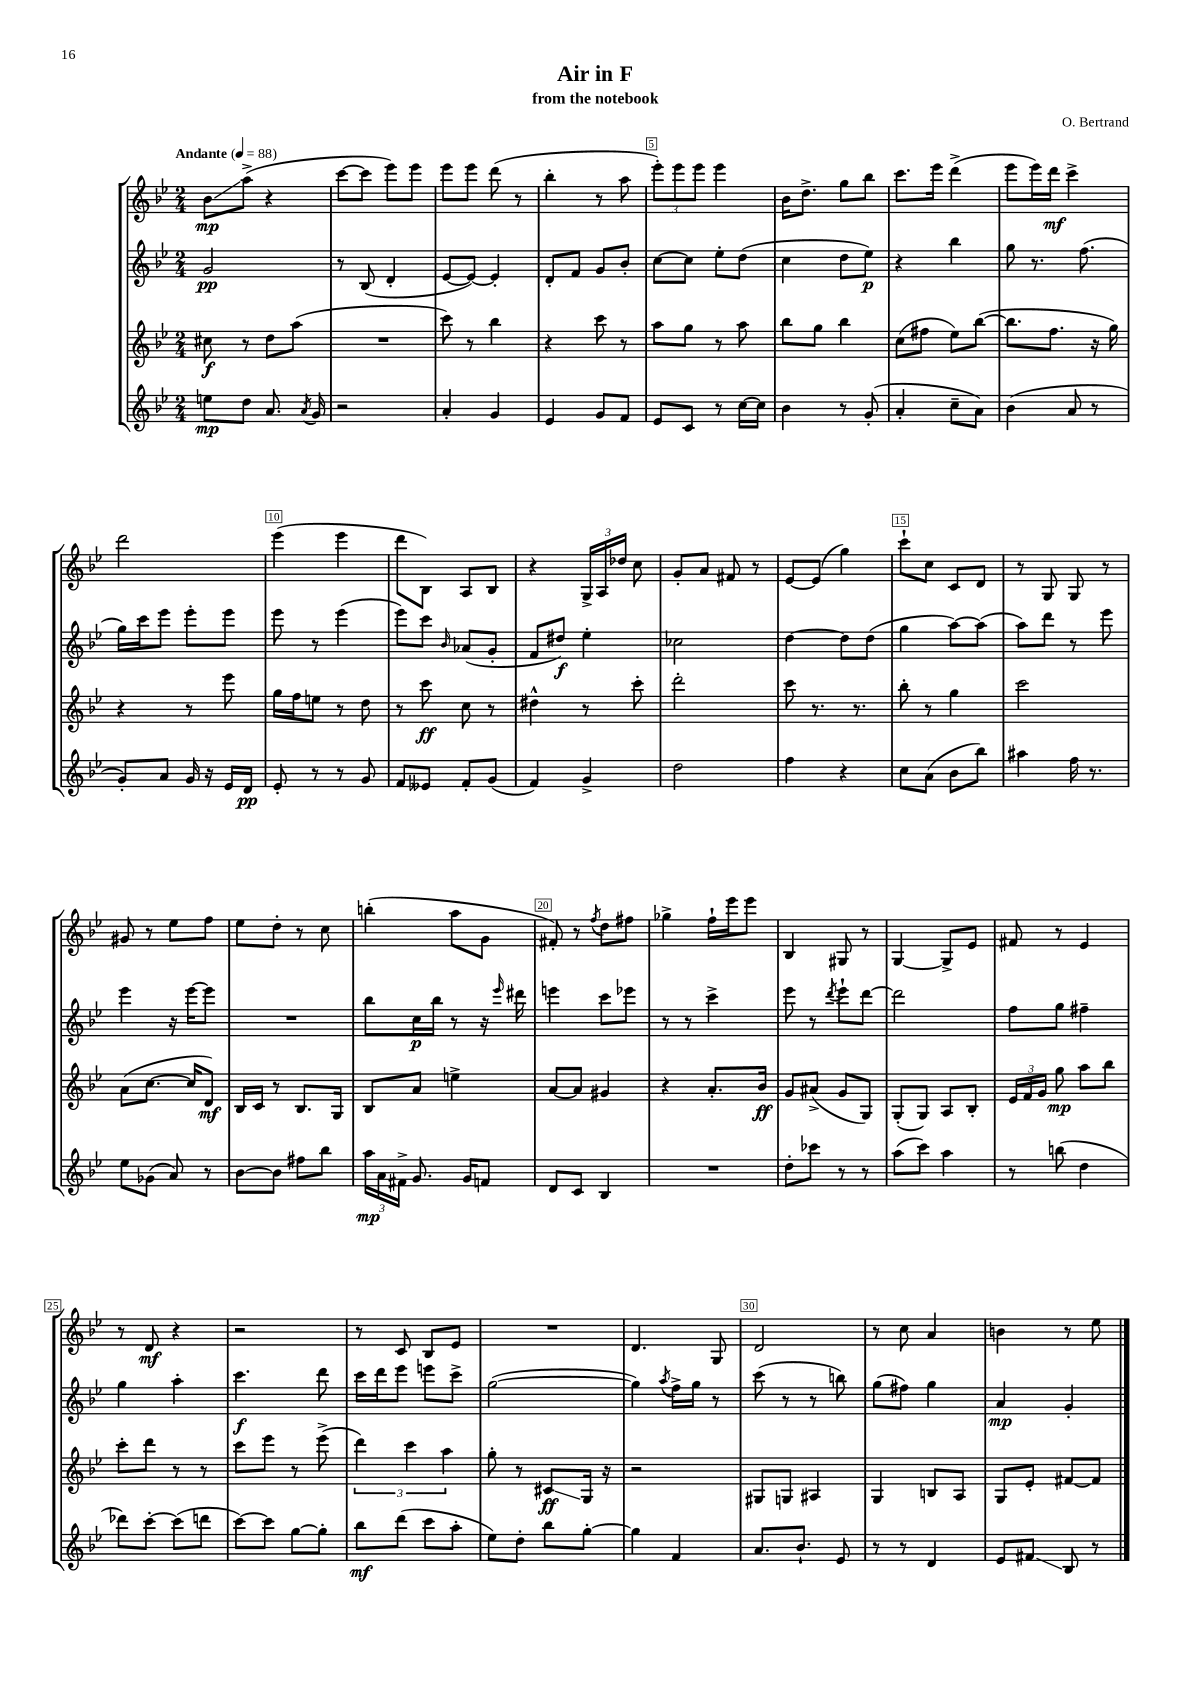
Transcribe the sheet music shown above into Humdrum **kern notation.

**kern	**kern	**kern	**kern
*staff4	*staff3	*staff2	*staff1
*clefG2	*clefG2	*clefG2	*clefG2
*k[b-e-]	*k[b-e-]	*k[b-e-]	*k[b-e-]
*M2/4	*M2/4	*M2/4	*M2/4
*MM88	*MM88	*MM88	*MM88
8ee	8cc#	2g	8b-
8dd	8r	.	(8aa^
8.a	8dd	.	4r
.	(8aa	.	.
8qa	.	.	.
16g	.	.	.
=	=	=	=
2r	2r	8r	[8ccc
.	.	(8B-	8ccc]
.	.	4d'	8eee-)
.	.	.	8eee-
=	=	=	=
4a'	8ccc)	[8e-	8eee-
.	8r	8e-_)	8eee-
4g	4bb-	4e-']	(8ddd
.	.	.	8r
=	=	=	=
4e-	4r	8d'	4bb-'
.	.	8f	.
8g	8ccc	8g	8r
8f	8r	8b-'	8aa
=	=	=	=
8e-	8aa	[8cc	12eee-')
.	.	.	12eee-
8c	8gg	8cc]	.
.	.	.	12eee-
8r	8r	8ee-'	4eee-
[16cc	8aa	(8dd	.
16cc]	.	.	.
=	=	=	=
4b-	8bb-	4cc	16b-
.	.	.	8.dd^
.	8gg	.	.
8r	4bb-	8dd	8gg
(8g'	.	8ee-)	8bb-
=	=	=	=
4a'	(8cc	4r	8.ccc
.	8ff#	.	.
.	.	.	16eee-
8cc~	8ee-)	4bb-	(4ddd^
8a)	([8bb-	.	.
=	=	=	=
(4b-	8.bb-]	8gg	8eee-
.	.	8.r	16eee-)
.	8.ff	.	16ddd
8a	.	.	4ccc^
.	.	(8.ff	.
8r	16r	.	.
.	16gg)	.	.
=	=	=	=
8g')	4r	16gg)	2ddd
.	.	16ccc	.
8a	.	8eee-	.
16g	8r	8eee-'	.
16r	.	.	.
16e-	8eee-	8eee-	.
16d	.	.	.
=	=	=	=
8e-'	16gg	8eee-	(4eee-
.	16ff	.	.
8r	8ee	8r	.
8r	8r	(4eee-	4eee-
8g	8dd	.	.
=	=	=	=
8f	8r	8eee-)	8ddd
8e--	8ccc	8ccc	8B-)
.	.	16qqb-	.
8f'	8cc	(8a-	8A
(8g	8r	8g'	8B-
=	=	=	=
4f)	4dd#^^	8f	4r
.	.	8dd#)	.
4g^	8r	4ee-'	24G^
.	.	.	24A
.	.	.	24dd-
.	8ccc'	.	8cc
=	=	=	=
2dd	2ddd'	2cc-	8g'
.	.	.	8a
.	.	.	8f#
.	.	.	8r
=	=	=	=
4ff	8ccc	[4dd	[8e-
.	8.r	.	(8e-]
4r	.	8dd]	4gg)
.	8.r	.	.
.	.	(8dd	.
=	=	=	=
8cc	8bb-'	4gg	8ccc`
(8a	8r	.	8cc
8b-	4gg	[8aa)	8c
8bb-)	.	(8aa]	8d
=	=	=	=
4aa#	2ccc	8aa)	8r
.	.	8ddd	8G
16ff	.	8r	8G
8.r	.	.	.
.	.	8eee-	8r
=	=	=	=
8ee-	(8a	4eee-	8g#
(8g-	[8.cc	.	8r
8a)	.	16r	8ee-
.	16cc]	[16eee-	.
8r	8d)	8eee-]	8ff
=	=	=	=
[8b-	16B-	2r	8ee-
.	16c	.	.
8b-]	8r	.	8dd'
8ff#	8.B-	.	8r
8bb-	.	.	8cc
.	16G	.	.
=	=	=	=
24aa	8B-	8bb-	(4bb'
24a	.	.	.
24f#^	.	.	.
8.g	8a	16cc	.
.	.	16bb-	.
.	4ee^	8r	8aa
16g	.	.	.
8f	.	16r	8g
.	.	16qqeee-	.
.	.	16ddd#	.
=	=	=	=
8d	[8a	4eee	8f#')
8c	8a]	.	8r
.	.	.	8qff
4B-	4g#	8ccc	8dd
.	.	8eee-	8ff#
=	=	=	=
2r	4r	8r	4gg-^
.	.	8r	.
.	8.a'	4ccc^	16ff`
.	.	.	16eee-
.	.	.	8eee-
.	16b-	.	.
=	=	=	=
8dd'	8g	8eee-	4B-
8ccc-	(8a#^	8r	.
.	.	8qddd	.
8r	8g	8eee-`	8G#
8r	8G)	[8ddd	8r
=	=	=	=
(8aa	(8G'	2ddd]	[4G
8ccc)	8G)	.	.
4aa	8A	.	8G^]
.	8B-'	.	8e-
=	=	=	=
8r	24e-	8ff	8f#
.	24f	.	.
.	24g	.	.
(8bb	8gg	8gg	8r
4dd	8aa	4ff#~	4e-
.	8bb-	.	.
=	=	=	=
8ddd-)	8ccc'	4gg	8r
[8ccc'	8ddd	.	8d
(8ccc]	8r	4aa'	4r
8ddd	8r	.	.
=	=	=	=
[8ccc)	8ccc	4.ccc	2r
8ccc]	8eee-	.	.
[8gg	8r	.	.
8gg']	(8eee-^	8ddd	.
=	=	=	=
8bb-	6ddd)	16ccc	8r
.	.	16ddd	.
(8ddd	.	8eee-	8c
.	6ccc	.	.
8ccc	.	8eee	8B-
.	6aa	.	.
8aa'	.	8ccc^	8e-
=	=	=	=
8ee-)	8gg'	([2gg	2r
8dd'	8r	.	.
8bb-	8c#	.	.
[8gg'	16G	.	.
.	16r	.	.
=	=	=	=
4gg]	2r	4gg])	4.d
.	.	8qaa	.
4f	.	16ff^	.
.	.	16gg	.
.	.	8r	8G
=	=	=	=
8.a	8G#	(8ccc	2d
.	8G	8r	.
8.b-`	.	.	.
.	4A#	8r	.
8e-	.	8bb)	.
=	=	=	=
8r	4G	(8gg	8r
8r	.	8ff#)	8cc
4d	8B	4gg	4a
.	8A	.	.
=	=	=	=
8e-	8G	4a	4b
8f#	8e-'	.	.
8B-	[8f#	4g'	8r
8r	8f#]	.	8ee-
==	==	==	==
*-	*-	*-	*-
